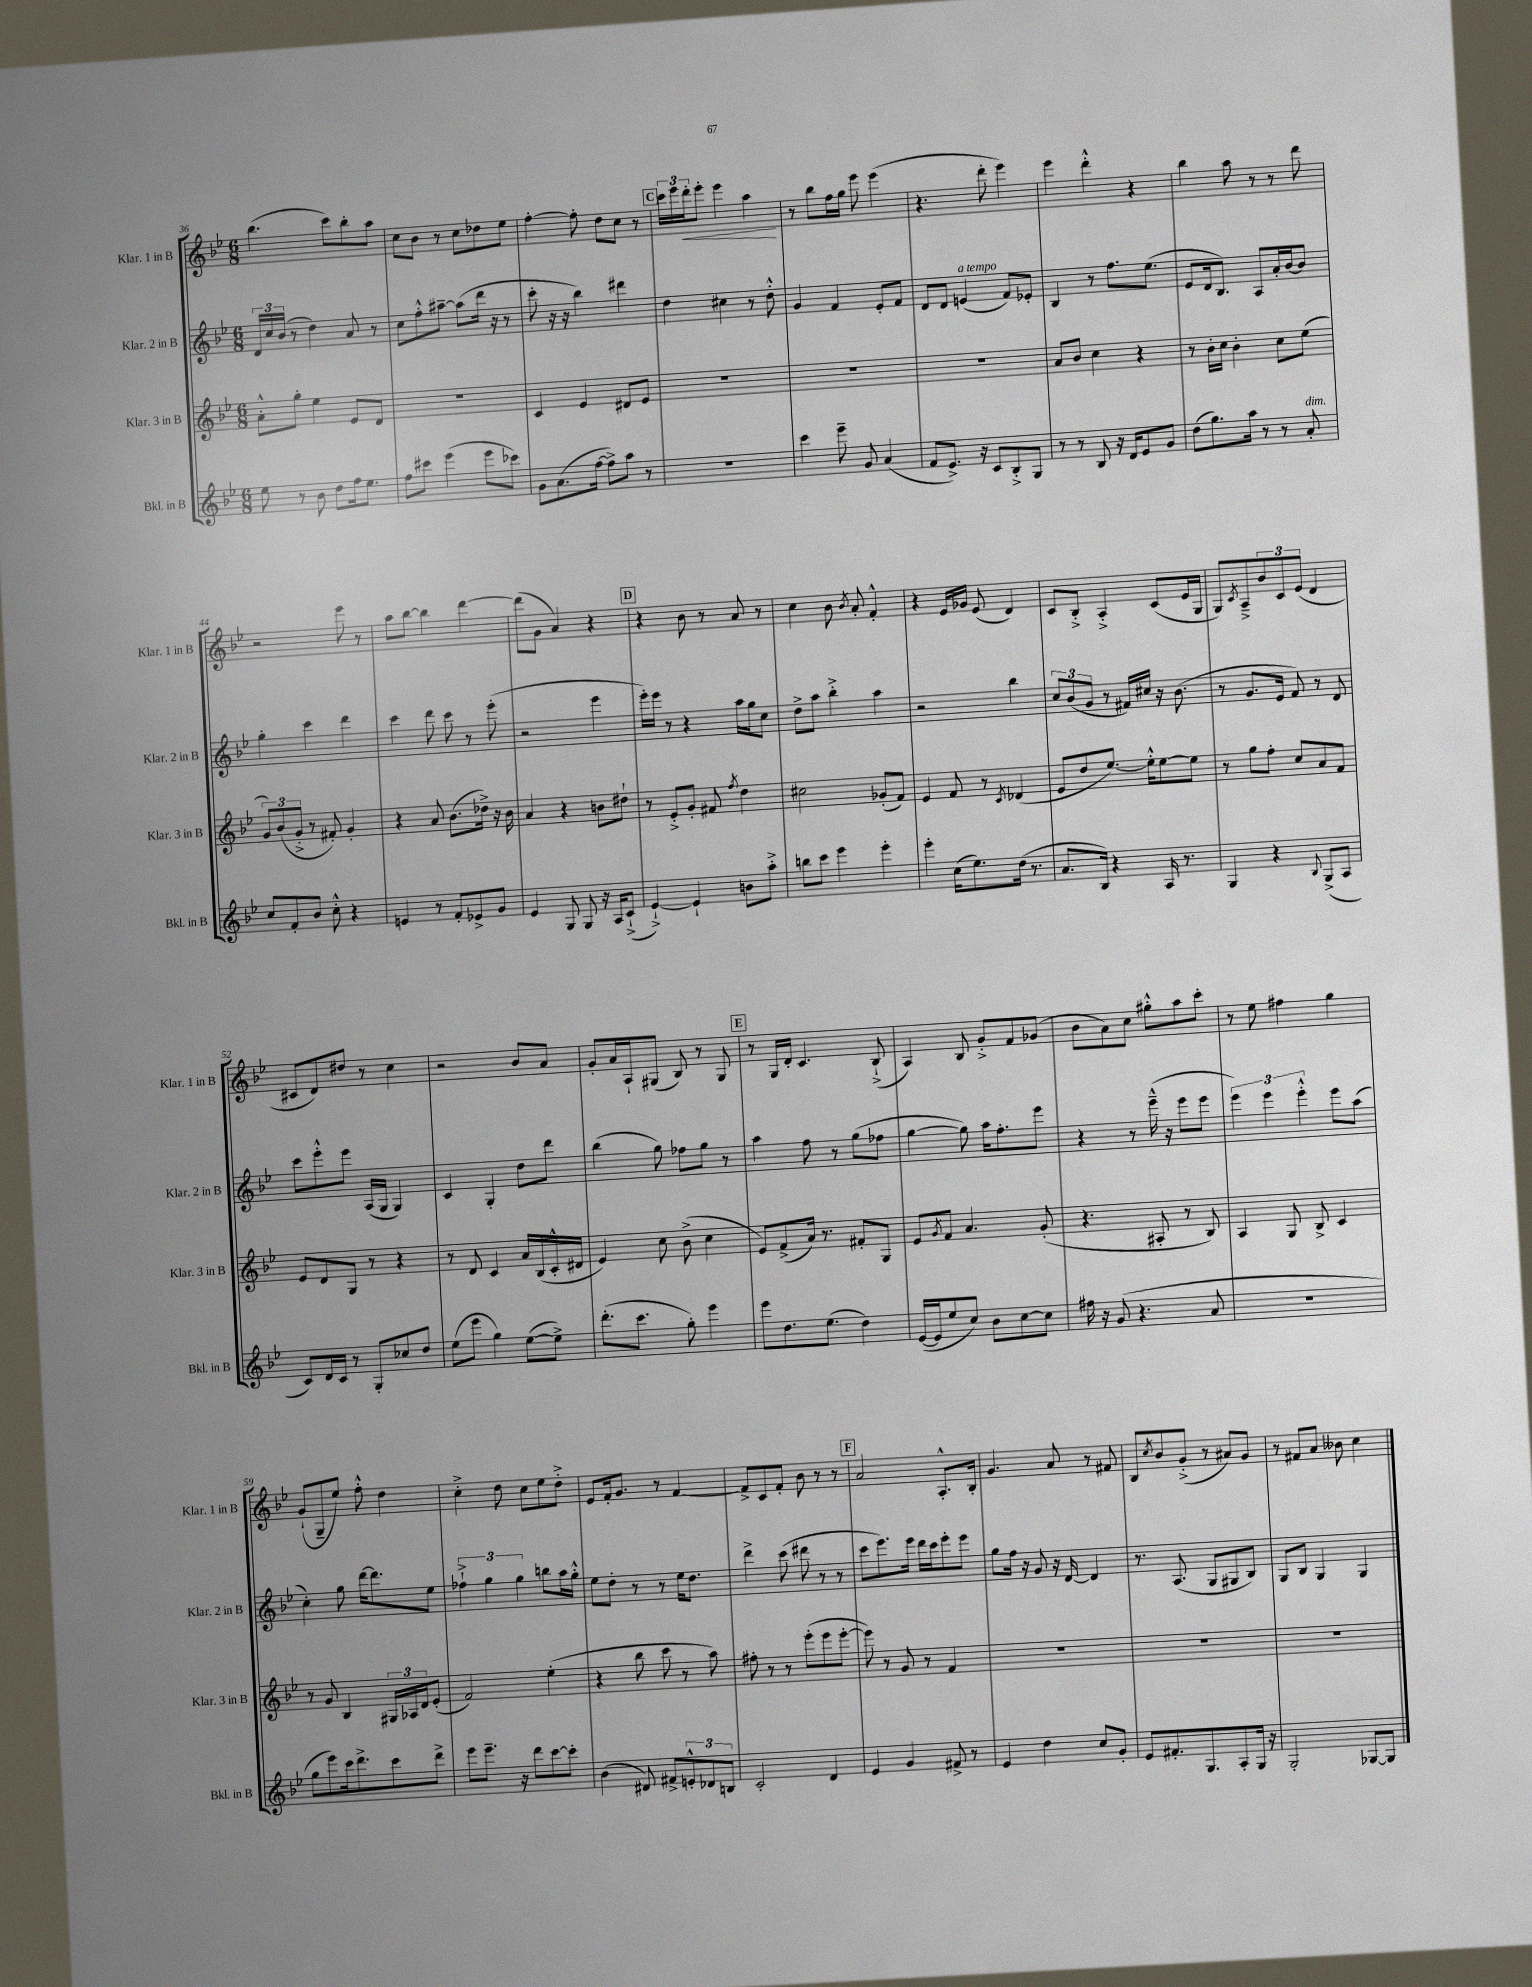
<<
\new StaffGroup <<
\new Staff = "s0" \with { instrumentName = "Klar. 1 in B" shortInstrumentName = "Klar. 1 in B" } {
    \clef treble \key bes \major \numericTimeSignature \time 6/8
    bes''4.( c'''8) bes''8-. a''8 |
    c''8 bes'8 r8 c''8 des''8 ees''8 |
    f''4~-. f''8-. d''8 c''8 r8 |
    \mark \markup { \box "C" } \tuplet 3/2 { c'''16 ees'''16 d'''16-.\< } ees'''8-. ees'''4 a''4\! |
    r8 bes''8 f''16 g''16 ees'''8 ees'''4( |
    r4. d'''8-. ees'''4) |
    ees'''4 d'''4-.-^ r4 |
    bes''4 a''8 r8 r8 d'''8 |
    r2 ees'''8 r8 |
    a''8 bes''8~ bes''4 d'''4~ |
    d'''8( g'8 a'4) r4 |
    \mark \markup { \box "D" } r4 bes'8 r8 a'8 r8 |
    c''4 bes'8 \acciaccatura { bes'8 } a'8-. f'4-.-^ |
    r4 ees'16 ges'16 ees'8( d'4) |
    c'8 bes8-.-> a4-.-> c'8( ees'16 g16 |
    g8) \acciaccatura { c'8 } a8---> \tuplet 3/2 { bes'8 c'8 ees'8( } d'4 |
    cis'8 d'8) dis''8 r8 c''4 |
    r2 bes'8 a'8 |
    g'8-. a'16 a16-! gis8( bes8) r8 gis8 |
    \mark \markup { \box "E" } r8 g16 d'16-. c'4. bes8-!->( |
    a4) bes8 g'8-.-> f'8 ges'8( |
    bes'8 a'8) c''8 gis''8-.-^ a''8 c'''8-. |
    r8 ees''8 fis''4 g''4 |
    g'8-!( g8-- ees''8) f''8-.-^ d''4 |
    c''4-.-> d''8 c''8 ees''8 d''8-.-> |
    ees'8 f'16-. g'8. r8 f'4~ |
    f'8-> c'8 f'8-. bes'8 r8 r8 |
    \mark \markup { \box "F" } a'2 a8.-.-^ bes16-. |
    g'4. a'8 r8 fis'8 |
    bes8 \acciaccatura { c''8 } bes'8 g'8-.->( r8 ais'8) g'8 |
    r8 fis'8 a'8 beses'8 c''4 \bar "|." |
}
\new Staff = "s1" \with { instrumentName = "Klar. 2 in B" shortInstrumentName = "Klar. 2 in B" } {
    \clef treble \key bes \major \numericTimeSignature \time 6/8
    \tuplet 3/2 { d'16 c''16 bes'16( } r8 d''4) a'8 r8 |
    c''8 f''8-.-^ ais''8~-- ais''8( d'''16 r16 r8 |
    c'''8-. r16 r16 bes''4) dis'''4 |
    \mark \markup { \box "C" } d''4 cis''4 r8 d''8-.-^ |
    g'4 f'4 ees'8-. f'8 |
    d'8 d'8 e'4^\markup { \italic "a tempo" }( f'8) ees'8-. |
    bes4 r8 f''8. ees''8.( |
    ees'8 d'16 bes8.) a8 a'16-. bes'16~ bes'8 |
    g''4-. c'''4 d'''4 |
    c'''4 d'''8 c'''8 r8 ees'''8-.( |
    r2 ees'''4 |
    \mark \markup { \box "D" } ees'''16-.) ees'''16 r8 r4 a''16 g''16 c''8 |
    d''8-> a''8 bes''4-.-> a''4 |
    r2 bes''4 |
    \tuplet 3/2 { c''8 bes'8( g'8 } r8 fis'16) cis''16 r16 bes'8.( |
    r8 g'8. ees'16 f'8) r8 d'8 |
    c'''8 ees'''8-.-^ ees'''8 a16( g16 g4) |
    c'4 g4-. d''8 d'''8 |
    bes''4( g''8) fes''8 g''8 r8 |
    \mark \markup { \box "E" } a''4 f''8 r8 g''8( fes''8 |
    g''4~ g''8) a''16 f''8.-. ees'''8 |
    r4 r8 ees'''16---^( r16 ees'''8 ees'''8 |
    \tuplet 3/2 { ees'''4) ees'''4 ees'''4-.-^ } ees'''8 a''8( |
    c''4-.) g''8 d'''16~ d'''8. ees''8 |
    \tuplet 3/2 { fes''4-!-> g''4 g''4 } b''8 a''16 g''16-.-^ |
    ees''8 d''8-. r8 r8 ees''16 d''8. |
    d'''4-> c'''8( dis'''8 r8 r8 |
    \mark \markup { \box "F" } c'''8 ees'''8.) ees'''16 d'''16 c'''16 ees'''8-. ees'''8 |
    g''8 f''16 r16 g'8 r16 d'16~ d'4 |
    r8. a8.( g8 gis8 bes8) |
    g8 bes8 g4 g4 \bar "|." |
}
\new Staff = "s2" \with { instrumentName = "Klar. 3 in B" shortInstrumentName = "Klar. 3 in B" } {
    \clef treble \key bes \major \numericTimeSignature \time 6/8
    a'8-.-^ g''8-. ees''4 ees'8 d'8 |
    R2. |
    c'4 ees'4 dis'8 ees'8 |
    \mark \markup { \box "C" } R2. |
    R2. |
    R2. |
    a'8 bes'8 c''4 r4 |
    r8 bes'16-. c''16 bes'4-. c''8 ees''8( |
    \tuplet 3/2 { g'8) bes'8( g'8-.-> } r8 fis'8-.) g'4-. |
    r4 a'8 bes'8.( des''16->) r16 bes'16 |
    a'4 r4 b'8 dis''8-! |
    \mark \markup { \box "D" } r8 ees'8-.-> g'8-. fis'8 \acciaccatura { f''8 } d''4 |
    cis''2 ges'8-.( f'8) |
    ees'4 f'8 r8 \acciaccatura { c'8 } des'4( |
    ees'8 d''8 ees''8.~) ees''16-.-^ ees''8~ ees''8 |
    r8 g''8 f''8-. c''8 a'8 f'8 |
    ees'8 d'8 g8 r8 r4 |
    r8 d'8 c'4 a'16 bes16( c'16-.-^ dis'16 |
    ees'4) c''8 bes'8->( c''4 |
    \mark \markup { \box "E" } ees'8) f'8->( a'16) r8. fis'8-. g8 |
    ees'8 \acciaccatura { g'8 } f'8 a'4. g'8-.( |
    r4. ais8-. r8 bes8) |
    a4 g8 bes8-> c'4 |
    r8 g'8 bes4 \tuplet 3/2 { gis16 aes16 d'16 } ees'8-.( |
    f'2) ees''4-.( |
    r4 bes''8 c'''8 r8 a''8) |
    fis''8-. r8 r8 ees'''8-.( ees'''8 ees'''8~-. |
    \mark \markup { \box "F" } ees'''8) r8 g'8 r8 f'4 |
    R2. |
    R2. |
    R2. \bar "|." |
}
\new Staff = "s3" \with { instrumentName = "Bkl. in B" shortInstrumentName = "Bkl. in B" } {
    \clef treble \key bes \major \numericTimeSignature \time 6/8
    ees''8 r8 bes'8 d''8 f''16 ees''8. |
    f''8 cis'''8 ees'''4( ees'''8 ces'''8) |
    g'8 a'8.( f''16~ f''8->) a''8 r8 |
    \mark \markup { \box "C" } R2. |
    c'''4 ees'''8-- g'8 a'4( |
    f'8 ees'8.->) r16 c'8 bes8-.-> g8 |
    r8 r8 bes8 r16 d'16 ees'8 g'8 |
    d''8( g''8.) a''16 r8 r8 a'8-.^\markup { \italic "dim." } |
    c''8 f'8-. bes'8 c''8-.-^ r4 |
    e'4 r8 f'8-. ees'8-> g'8 |
    ees'4 g8 g8 r16 a16 c'8-!->( |
    \mark \markup { \box "D" } ees'4~-!->) ees'4-! b'8 a''8-.-> |
    b''8 c'''8 ees'''4 ees'''4-. |
    ees'''4-. c''16( ees''8.) d''16( r8. |
    a'8. bes16) r4 a16 r8. |
    g4 r4 \appoggiatura { bes8 } g8->( a8 |
    c'8) d'16 c'16 r8 g8-. ces''8 d''8 |
    ees''8( ees'''8 g''4) ees''8~( ees''8->) |
    d'''8.-.( c'''8. g''8-.) ees'''4 |
    \mark \markup { \box "E" } ees'''8 d''8. ees''8.( d''4) |
    ees'16~( ees'16 ees''8 c''8) bes'8 c''8~ c''8 |
    fis''16 r16 g'8( r4. a'8 |
    R2. |
    g''8 ees'''8) c'''16 d'''8.-> c'''8 d'''8-> |
    ees'''8 ees'''8.-- r16 d'''8 c'''8~ c'''8-. |
    bes'4( dis'8) fis'8-> \tuplet 3/2 { e'8-.-^ des'8 b8 } |
    c'2-. d'4 |
    \mark \markup { \box "F" } ees'4 g'4 fis'8-> r8 |
    ees'4 d''4 c''8 g'8-. |
    ees'8 fis'8.-. g8. a8-. g16 r16 |
    g2-. ges8~ ges8 \bar "|." |
}
>>
>>
\layout { \context { \Score currentBarNumber = #36 } }
